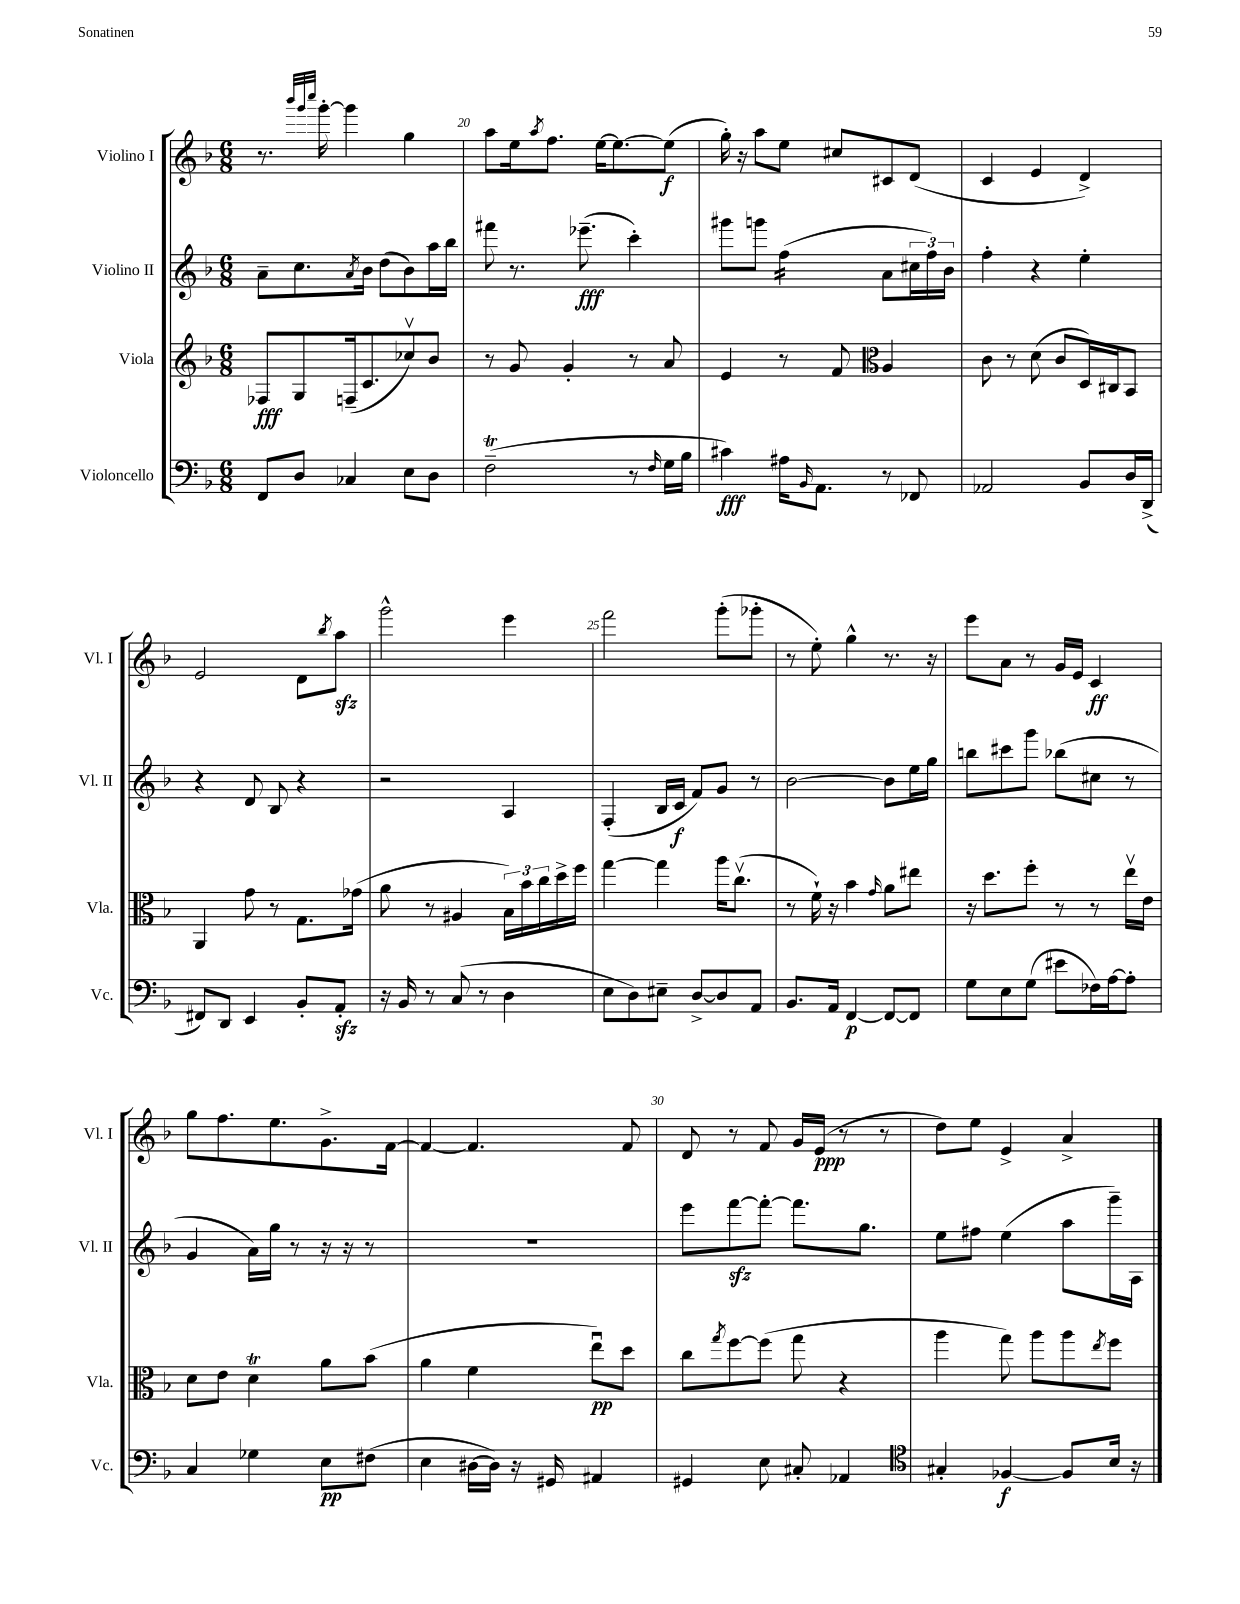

**kern	**kern	**kern	**kern
*staff4	*staff3	*staff2	*staff1
*clefF4	*clefG2	*clefG2	*clefG2
*k[b-]	*k[b-]	*k[b-]	*k[b-]
*M6/8	*M6/8	*M6/8	*M6/8
8FF	8F-	8a~	8.r
8D	8G	8.cc	.
.	.	.	32qqbbb-
.	.	.	32qqggg
.	.	.	32qqcccc
.	.	.	[16ggg'
4C-	(16F~	.	4ggg]
.	.	8qa	.
.	8.c	16b-	.
.	.	(8dd	.
8E	8cc-v)	8b-)	4gg
8D	8b-	16aa	.
.	.	16bb-	.
=	=	=	=
(2F~	8r	8fff#	8aa
.	8g	8.r	16ee
.	.	.	8qaa
.	.	.	8.ff
.	4g'	.	.
.	.	(8.eee-~	.
.	.	.	[16ee
.	.	.	8.ee_
8r	8r	4ccc')	.
16qqF	.	.	.
16G	8a	.	(8ee]
16B-	.	.	.
=	=	=	=
4c#)	4e	8ggg#	16gg')
.	.	.	16r
.	.	8ggg	8aa
16A#	8r	(4ff	8ee
16qqBB-	.	.	.
8.AA	.	.	.
.	8f	.	8cc#
*	*clefC3	*	*
8r	4A	8a	8c#
8FF-	.	24cc#	(8d
.	.	24ff)	.
.	.	24b-	.
=	=	=	=
2AA-	8c	4ff'	4c
.	8r	.	.
.	(8d	4r	4e
.	8c	.	.
8BB-	16D)	4ee'	4d^)
.	16C#	.	.
16D	8BB-	.	.
(16DD^	.	.	.
=	=	=	=
8FF#)	4AA	4r	2e
8DD	.	.	.
4EE	8g	8d	.
.	8r	8B-	.
8BB-'	8.G	4r	8d
.	.	.	8qbb-
8AA'	.	.	8aa
.	(16g-	.	.
=	=	=	=
16r	8a	2r	2ggg^^
16BB-	.	.	.
8r	8r	.	.
(8C	4A#	.	.
8r	.	.	.
4D	24B-)	4A	4eee
.	24b-	.	.
.	24cc	.	.
.	16dd^	.	.
.	16ff	.	.
=	=	=	=
8E	[4gg	(4F'	2fff
8D)	.	.	.
8E#~	4gg]	16B-	.
.	.	16c	.
[8D^	.	8f)	.
8D]	16aa	8g	(8ggg'
.	(8.ccv	.	.
8AA	.	8r	8ggg-'
=	=	=	=
8.BB-	8r	[2b-	8r
.	16f`)	.	8ee')
16AA	16r	.	.
[4FF	4b-	.	4gg^^
.	16qqg	.	.
8FF_	8a	8b-]	8.r
8FF]	8ee#	16ee	.
.	.	16gg	16r
=	=	=	=
8G	16r	8bb	8eee
.	8.dd	.	.
8E	.	8ccc#	8a
(8G	8ff'	8ggg	8r
8e#	8r	(8bb-	16g
.	.	.	16e
16F-)	8r	8cc#	4c
[16A	.	.	.
8A']	16eev	8r	.
.	16e	.	.
=	=	=	=
4C	8d	4g	8gg
.	8e	.	8.ff
4G-	4d	16a)	.
.	.	16gg	8.ee
.	.	8r	.
8E	8a	16r	8.g^
.	.	16r	.
(8F#	(8b-	8r	.
.	.	.	[16f
=	=	=	=
4E	4a	2.r	4f_
[16D#	4f	.	4.f]
16D#])	.	.	.
16r	.	.	.
16GG#	.	.	.
4AA#	8eeu)	.	.
.	8dd	.	8f
=	=	=	=
4GG#	8cc	8eee	8d
.	8qgg	.	.
.	[8ff	[8fff	8r
8E	(8ff]	8fff'_	8f
8C#'	8gg	8.fff]	16g
.	.	.	(16e
4AA-	4r	.	8r
.	.	8.gg	.
.	.	.	8r
=	=	=	=
*clefC4	*	*	*
4G#'	4aa	8ee	8dd)
.	.	8ff#	8ee
[4F-	8gg)	(4ee	4e^
.	8aa	.	.
8F-]	8aa	8aa	4a^
.	8qee	.	.
16B-	8ff	16ggg~)	.
16r	.	16A	.
==	==	==	==
*-	*-	*-	*-
